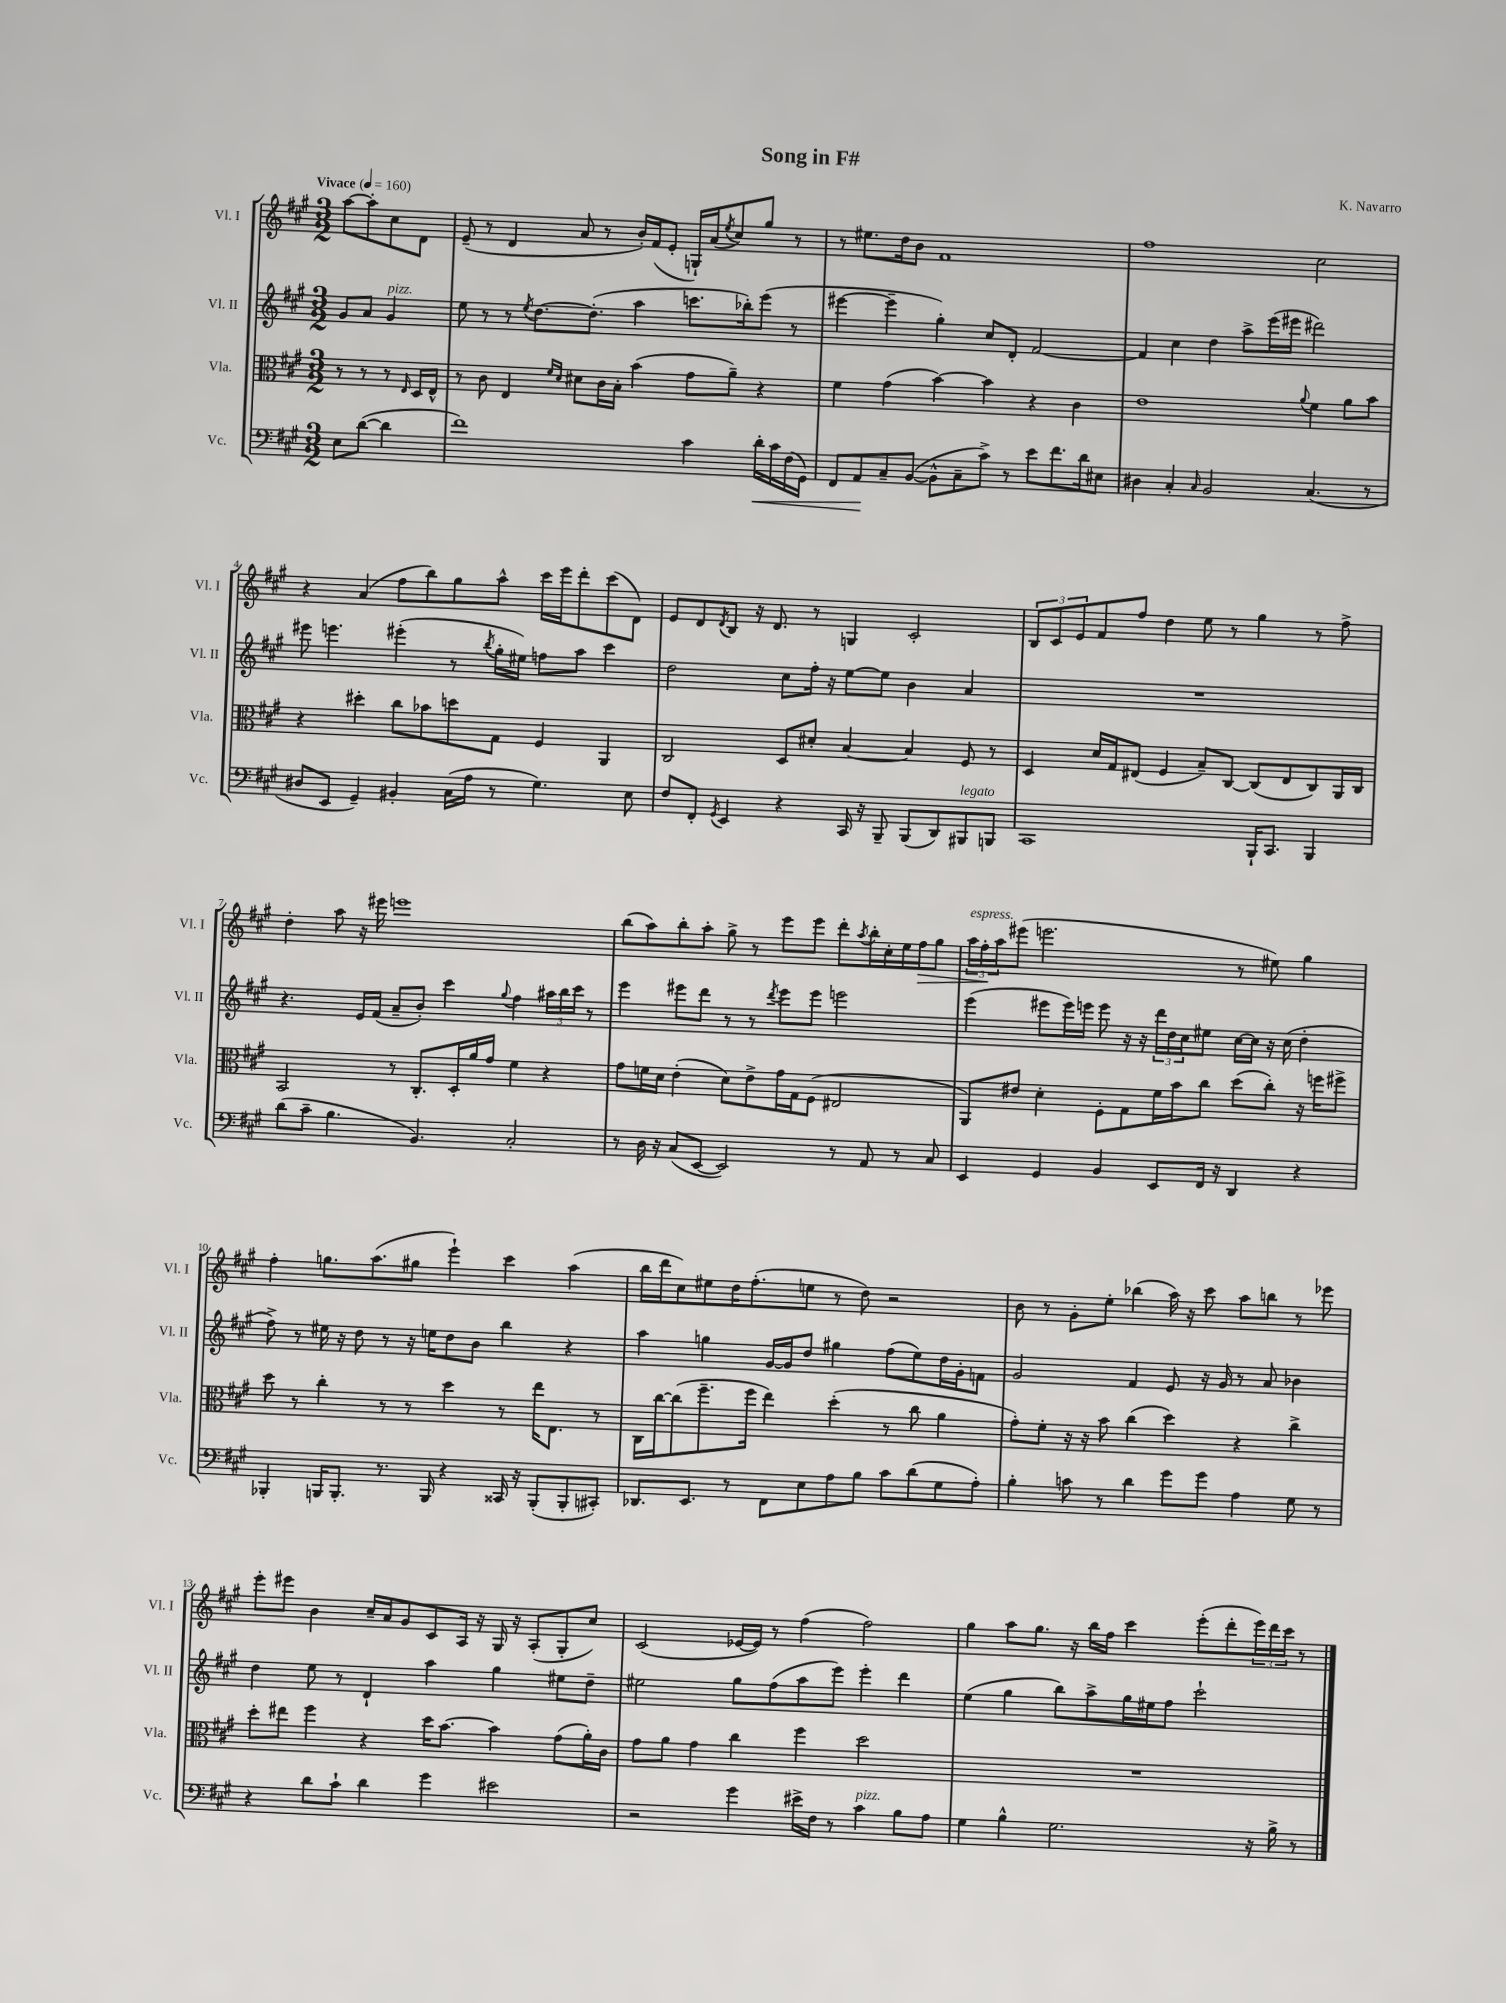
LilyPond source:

\header { title = "Song in F#" composer = "K. Navarro" }
<<
\new StaffGroup <<
\new Staff = "s0" \with { instrumentName = "Vl. I" shortInstrumentName = "Vl. I" } {
    \clef treble \key a \major \numericTimeSignature \time 3/2 \partial 2 \tempo "Vivace" 4 = 160
    a''8~ a''8-. cis''8 d'8 |
    e'8--( r8 d'4 a'8 r8 b'16-.) fis'16( e'8-. g16-!) a'16( \acciaccatura { e''8 } cis''8) gis''8 r8 |
    r8 eis''8. d''16 b'8 fis'1 |
    fis''1 cis''2 |
    r4 a'4( fis''8 b''8) gis''8 a''8-^ cis'''16 e'''16 d'''8-. cis'''8( d'8) |
    e'8 d'8 \acciaccatura { d'8 } b8 r16 d'8. r8 g4 cis'2-. |
    \tuplet 3/2 { b8 cis'8 e'8 } fis'8 fis''8 d''4 e''8 r8 gis''4 r8 fis''8-> |
    d''4-. a''8 r16 eis'''16 e'''1 |
    b''8( a''8) b''8-. a''8-. gis''8-> r8 e'''8 e'''8 d'''8-. \acciaccatura { a''8 } b''16-. cis''16-. e''16 fis''16\> gis''8 |
    \tuplet 3/2 { a''16^\markup { \italic "espress." } fis''16-.\! a''16 } eis'''8( e'''2. r8 eis''8) gis''4 |
    fis''4-. g''8. a''8.( gis''8 e'''4-!) cis'''4 a''4( |
    b''16 d'''16 cis''8) eis''8 d''16 fis''8.-.( e''8 r8 d''8) r2 |
    b'8 r8 gis'8-. e''8-. bes''4( a''16) r16 cis'''8 a''8 b''8 r8 ees'''8 |
    e'''8-. eis'''8 b'4 cis''16-- a'16 gis'8 cis'8 a16 r16 gis16 r16 a8-.( gis8-. cis''8) |
    cis'2( ees'16~ ees'16) r8 fis''4( fis''2) |
    gis''4 a''8 gis''8. r16 b''16 fis''16 cis'''4 e'''8-.( d'''8-. \tuplet 3/2 { e'''16) d'''16 cis'''16 } r8 \bar "|." |
}
\new Staff = "s1" \with { instrumentName = "Vl. II" shortInstrumentName = "Vl. II" } {
    \clef treble \key a \major \numericTimeSignature \time 3/2 \partial 2
    gis'8 a'8 gis'4^\markup { \italic "pizz." } |
    e''8 r8 r8 \acciaccatura { e''8 } d''8.~ d''8.-.( a''4 c'''8. bes''16-.) e'''8( r8 |
    eis'''4~ eis'''4-- gis''4-.) cis''8 d'8-. fis'2~ |
    fis'4 cis''4 d''4 a''8-> e'''16( eis'''16 dis'''2) |
    eis'''8 e'''4. eis'''4-.( r8 \acciaccatura { b''8 } gis''16-. eis''16) f''8 a''8 cis'''4 |
    d''2 cis''8 fis''16-. r16 e''8~ e''8 b'4 a'4 |
    R1. |
    r4. e'16 fis'16( a'8-- b'8-.) cis'''4 \appoggiatura { gis''8 } fis''4 \tuplet 3/2 { ais''16 b''16 cis'''16 } r8 |
    e'''4 eis'''8 d'''8 r8 r8 \acciaccatura { d'''8 } eis'''8 eis'''8 e'''2 |
    e'''4( eis'''8 eis'''16) e'''16 e'''8 r16 r16 \tuplet 3/2 { d'''16 d''16 cis''16 } eis''8 cis''16~ cis''16 r16 cis''16( d''4-. |
    fis''8->) r8 eis''16 r16 d''8 r8 r16 e''16 d''8 b'8 b''4 r4 |
    a''4 g''4 gis'16~ gis'16 d''8 gis''4 fis''8( e''8) d''16 gis'16-. f'8 |
    gis'2 fis'4 e'8 r16 gis'16 r8 a'8 bes'4 |
    d''4 e''8 r8 d'4-! a''4 gis''4 eis''8 d''8-- |
    eis''2 gis''8 fis''8( a''8 e'''8) e'''4-. d'''4 |
    e''4( gis''4 b''8) a''8-> gis''16 eis''16 fis''8 cis'''2-! \bar "|." |
}
\new Staff = "s2" \with { instrumentName = "Vla." shortInstrumentName = "Vla." } {
    \clef alto \key a \major \numericTimeSignature \time 3/2 \partial 2
    r8 r8 r8 \grace { e16 } d16 e16-^ |
    r8 cis'8 e4 \grace { fis'16 d'16 } dis'8 cis'16 b16-. b'4( gis'8 a'8--) r4 |
    fis'4 gis'4( b'4~) b'4 r4 cis'4 |
    e'1 \appoggiatura { a'8 } fis'4 a'8 b'8 |
    r4 dis''4-. cis''8 bes'8 d''8 gis8 fis4 a,4 |
    cis2 d8 dis'8-. b4~ b4 fis8 r8 |
    d4 d'16 gis16 eis8( fis4 b8--) cis8~ cis8( eis8 cis8) a,16 cis16 |
    b,2 r8 cis8.-. d16-. a'16 gis'16 fis'4 r4 |
    gis'8 f'16 d'16 e'4-.( d'8) e'8-> gis'16 gis16 fis8( eis2 |
    a,8) eis'8 d'4-. fis8-. gis8 fis'16 b'16 cis''8 d''8( cis''8-.) r16 f''16 fis''8-> |
    d''8 r8 cis''4-. r8 r8 d''4 r8 e''16 e8. r8 |
    cis16 cis''16~ cis''8( fis''8.-- fis''16 e''4) d''4-.( r8 cis''8 a'4 |
    gis'8-.) fis'8-. r16 r16 b'8 cis''4( d''4) r4 cis''4-> |
    d''8-. eis''8 fis''4 r4 d''16 b'8.~ b'4 gis'8( a'16-.) cis'16 |
    gis'8 a'8 gis'4 cis''4 fis''4 d''2 |
    R1. \bar "|." |
}
\new Staff = "s3" \with { instrumentName = "Vc." shortInstrumentName = "Vc." } {
    \clef bass \key a \major \numericTimeSignature \time 3/2 \partial 2
    e8 d'8~( d'4 |
    fis'1) cis'4 d'16-.\< cis'16 fis16( gis,16) |
    fis,8 a,8\! cis8-- b,8~( b,8-^ cis8-- cis'8->) r8 e'8 fis'8. d'16 eis8 |
    dis4 cis4-. \grace { cis16 } b,2 cis4.( r8 |
    dis8 e,8 gis,4--) bis,4-. cis16( a16 r8 gis4.) e8 |
    fis8 fis,8-. \acciaccatura { gis,8 } e,4 r4 cis,16 r16 b,,8-- b,,8( d,8) bis,,8^\markup { \italic "legato" } b,,8 |
    cis,1 b,,16-! cis,8. b,,4 |
    d'8( cis'8-- b4. b,4.) cis2-. |
    r8 d16 r16 cis8( e,8~ e,2) r8 a,8 r8 cis8 |
    e,4 gis,4 b,4 e,8 fis,16 r16 d,4 r4 |
    bes,,4-. b,,16 b,,8.-. r8. b,,16 r4 cisis,16 r16 b,,8-.( b,,8-. cis,8-.) |
    des,8. e,8. r8 fis,8 e8 a8 b8 cis'8 d'8( gis8 a8-.) |
    b4-. c'8 r8 d'4 gis'8 gis'8 a4 gis8 r8 |
    r4 d'8 cis'8-! d'4 gis'4 eis'2 |
    r2 gis'4 eis'16-> fis16 r8 cis'4^\markup { \italic "pizz." } b8 a8 |
    gis4 b4-^ gis2. r16 b16-> r8 \bar "|." |
}
>>
>>
